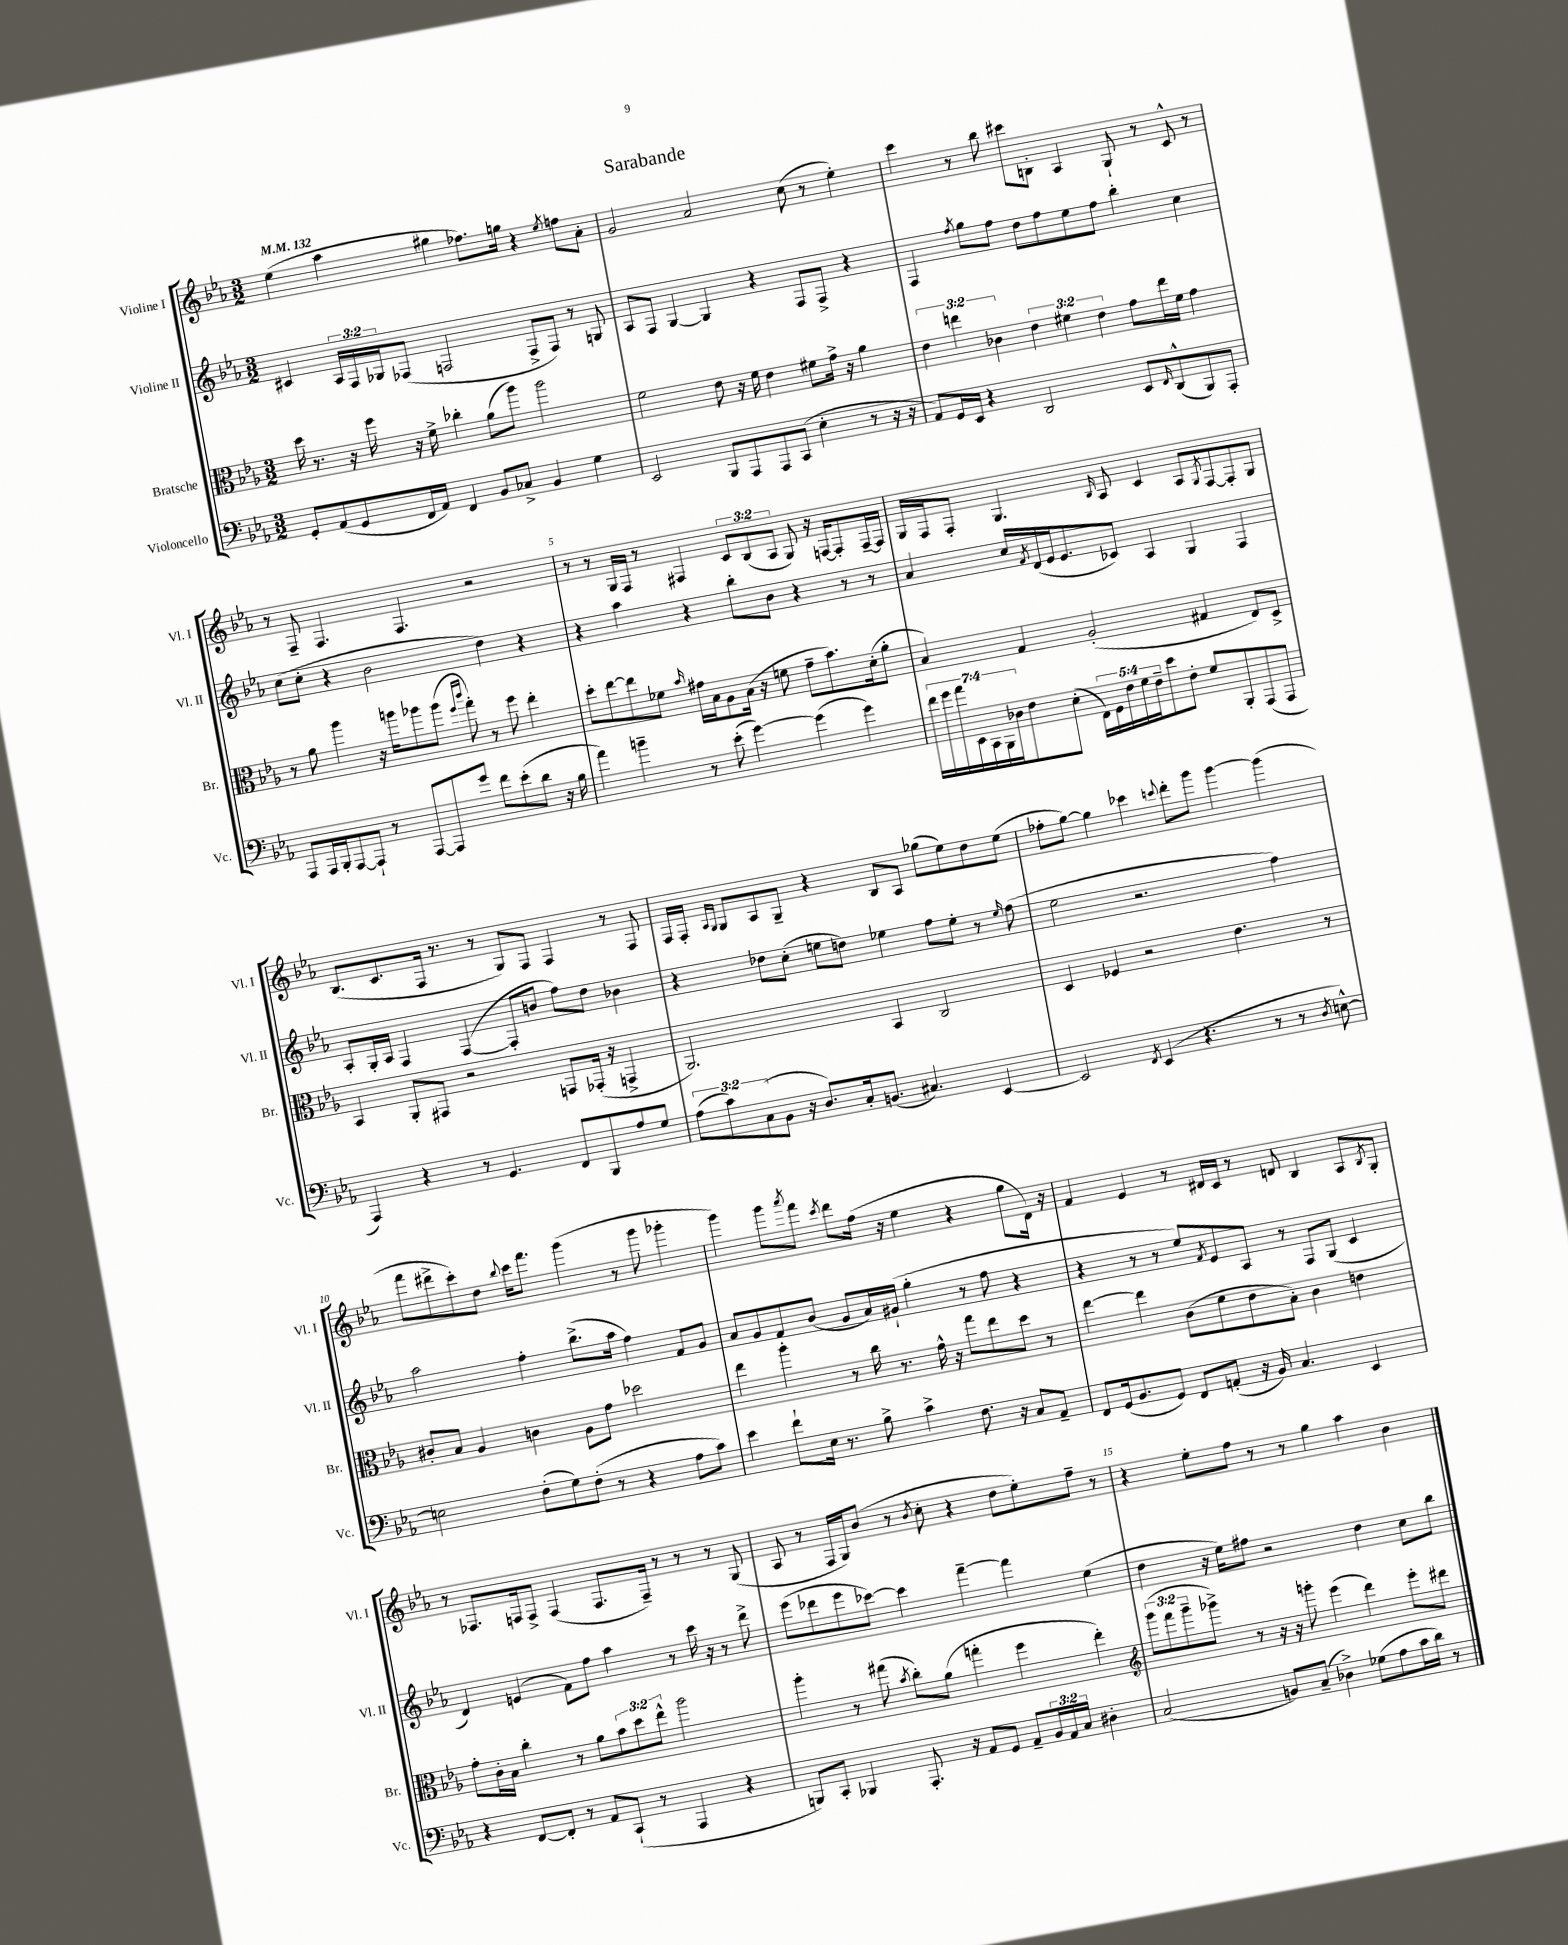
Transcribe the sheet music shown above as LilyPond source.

\header { title = "Sarabande" }
<<
\new StaffGroup <<
\new Staff = "s0" \with { instrumentName = "Violine I" shortInstrumentName = "Vl. I" } {
    \clef treble \key ees \major \numericTimeSignature \time 3/2 \override Staff.TupletNumber.text = #tuplet-number::calc-fraction-text \tempo 4 = 132
    ees''4( aes''4 gis''4 fes''8.) g''16 r4 \acciaccatura { ees''8 } f''8 aes'8-. |
    g'2 aes'2 c''8( r8 ees''4-.) |
    c'''4 r8 bes''8 cis'''8 b8-. aes4 g8-! r8 c'8-^ r8 |
    r8 f8-- f4. f4. r2 |
    r8 r8 g16 f16 r8 fis4 \tuplet 3/2 { c'8 bes8( aes8 } g8) r16 f16~ f8-. f16~-- f16 |
    g16 f16 f8-. g4. \grace { bes16 } aes8 c'4 aes8 \acciaccatura { g8 } f8~ f8-. g8 |
    bes8.( c'8. f16 r8. r8 g8) f8 f4 r8 f8 |
    f16 f16-. \grace { aes16 g16 } g8 aes8 g8-- r4 bes8 aes8 ges''8( ees''8) d''8 ees''8( |
    fes''8-. g''8~) g''4 ces'''4 \appoggiatura { c'''8 } d'''8-. g'''8 g'''4~ g'''4( |
    f'''8 dis'''8-> c'''8-.) d''8 \appoggiatura { bes''8 } c'''16 f'''8. g'''4( r8 g'''8 ges'''4-. |
    g'''4) g'''8 \acciaccatura { aes'''8 } f'''8 \acciaccatura { c'''8 } d'''8 f''16( r16 ees''4 r4 g''8 d'16) r16 |
    f'4 ees'4 r8 dis'16 c'16 r8 d'8 bes4 aes8 \acciaccatura { bes8 } g8-. |
    r8 fes8. f16 f8-> f4( f8. f16--) r8 r8 r8 g8( |
    aes8 r8 f16 g16) bes'8( r8 \acciaccatura { bes'8 } c''8-. r4 d''8 ees''8-.) f''8-- r8 |
    r4 ees''8-. f''8 r8 r8 g''4 aes''4 bes'4 \bar "|." |
}
\new Staff = "s1" \with { instrumentName = "Violine II" shortInstrumentName = "Vl. II" } {
    \clef treble \key ees \major \numericTimeSignature \time 3/2 \override Staff.TupletNumber.text = #tuplet-number::calc-fraction-text
    cis'4 \tuplet 3/2 { aes16 f16 ges16 } fes8( f2 f8-> f8) r8 g8 |
    aes8 f8 g4~ g4 r4 f8 f8-> r4 |
    f4 \acciaccatura { f''8 } g''8 f''8 d''8 f''8 ees''8 f''8 bes''4-. c''4 |
    c''8( c''8-. r4 bes'2 d''4) r4 |
    r4 aes''4 r4 bes''8-. bes'8 r4 r8 r8 |
    aes'4 c''16 \acciaccatura { f'8 } d'16( ees'16 ees'8. ces'8) aes4 g4 f4 |
    aes8-. g16-. aes16 f4 f4~( f8-. b'8 f''8) d''8 bes'4 |
    r4 des''8 c''8-.( e''8 d''8) ees''4 f''8 ees''8-. r8 \grace { ees''16 } f''8( |
    ees''2 r2. f''4) |
    aes''2 f''4-. bes''8.->( aes''16 f''4) f'8 g'8 |
    aes'8 g'8 f'8 bes'8( g'8 aes'16) gis'16-!( g''4-. r8 f''8 r4 |
    r4 r8 r8 ees''8) \acciaccatura { f'8 } ees'8 aes8 r8 f8 g8( c'4 |
    d'4) e'4( f'8) f''8 aes''4 r8 c'''16 r16 r8 d'''8-> |
    ees'''8( des'''8 ees'''8 ces'''8~) ces'''4 f'''4~-- f'''4 ees''4( |
    d''4 r16 ees''16) fis''8 r2 d''4 c''8 bes''8 \bar "|." |
}
\new Staff = "s2" \with { instrumentName = "Bratsche" shortInstrumentName = "Br." } {
    \clef alto \key ees \major \numericTimeSignature \time 3/2 \override Staff.TupletNumber.text = #tuplet-number::calc-fraction-text
    d''16 r8. r16 f''16 r16 f'16-> ces''4-. aes'8( aes''8) aes''2 |
    f'2 ees'8 r16 f'16 ees'4 fis'8 g'16-> r16 aes'4 |
    \tuplet 3/2 { ees'4 e''4 ces'4 } \tuplet 3/2 { ees'4 fis'4 ees'4 } g'8 e''16 fis'16 g'4 |
    r8 aes'8 aes''4 r16 a''16 aes''8 aes''8( \grace { f''16 c'''16 } g''8-.) r8 f''8 ees''4-. |
    d''8-. ees''8~ ees''8 fes'8 \grace { bes'16 } gis'16 bes16 aes8 bes16( r16 f'8 gis'8-- bes'8.) d'16-.( aes'8-. |
    bes4) g4 aes2-.( gis4 ees8) d8-> |
    bes,4 aes,8-. gis,8 r2 g,8 ges,16-.( r16 g,4-> |
    aes,2.) bes,4 c2 |
    d4 fes4 r2 ees'4. r8 |
    cis'8-. bes8 aes4 c'4 aes8 g'8 des''2 |
    ees''4 aes''4-. r8 c''16 r8. g'16-^ r16 g''8 ees''8 d''8 r8 |
    ees''4~ ees''4 c'8( f'8 ees'8 bes8-.) c'4 e'4 |
    g'8-. c'16-. bes16 c''4-. r8 aes'8 \tuplet 3/2 { bes'8 d''8 ees''8-^ } aes''2 |
    aes''4-. r8 gis''8( \acciaccatura { bes'8 } c''8-.) aes'8( g''4-. f''4 ees''4-.) |
    \clef treble \tuplet 3/2 { g'''8( f'''8 g'''8-- } ges'''8->) r8 r16 r16 g'''8-. ees'''4( d'''4) ees'''8-. dis'''8 \bar "|." |
}
\new Staff = "s3" \with { instrumentName = "Violoncello" shortInstrumentName = "Vc." } {
    \clef bass \key ees \major \numericTimeSignature \time 3/2 \override Staff.TupletNumber.text = #tuplet-number::calc-fraction-text
    g,8-. aes,8( g,8 f,16 aes,16) f,4 bes,8 ces8-> bes,4 g4 |
    ees,2 bes,,8 aes,,8 aes,,8 c,8( ees4-. r8 r16 r16 |
    aes,8) g,16 ees,16 r4 d,2 ees,8 \grace { f,16 } d,8-^( bes,,8) aes,,8-. |
    aes,,8 aes,,16 bes,,16-. aes,,8~ aes,,8-! r8 aes,,8~ aes,,8 g'8 f'8 ees'8-.( d'8 r16 bes16 |
    aes'4) b'4-- r8 ees'8-.( g'4~) g'4( g'4) |
    \tuplet 7/4 { f'16 g'16 aes'16 ees,16 c,16 bes,,16 des16 } f8 ees8-.( \tuplet 5/4 { f,16) g,16 f16 g16 f16-- } ees'8 f8-. g8 bes,,8-. aes,,8( aes,,8 |
    aes,,4) r4 r8 g,4. f,8 bes,,8 aes8 g8 |
    \tuplet 3/2 { aes8( c'8) c8( } bes,8 r16 d8.) c16-. b,8.( cis4.) ees,4~ |
    ees,2 \acciaccatura { f,8 } ees,4( r4. r8 r8 \acciaccatura { d8 } e8~-^) |
    e2 f8-.( g8) f8-.( r8 r4 aes8 c'8) |
    ees'4 f'8-! ees16 r8. bes8-> c'4-> f8. r16 c8 aes,8-- |
    f,8 g,16( bes,8. g,8) f,8 a,8-.( r16 bes,16) c4. ees,4 |
    r4 f,8~ f,8-. r8 aes,8 c,8-!( r8 aes,,4 r4 |
    b,,8) c,8-. bes,,4 aes,,8.-. r16 aes,8 g,8 aes,8-- \tuplet 3/2 { bes,16 aes,16 c16 } dis4-. |
    c2( b,8) c8--( des4->) ges8( aes8 c'16 d'16) r8 \bar "|." |
}
>>
>>
\layout { \context { \Score \override BarNumber.break-visibility = ##(#f #t #t) barNumberVisibility = #(every-nth-bar-number-visible 5) } }
